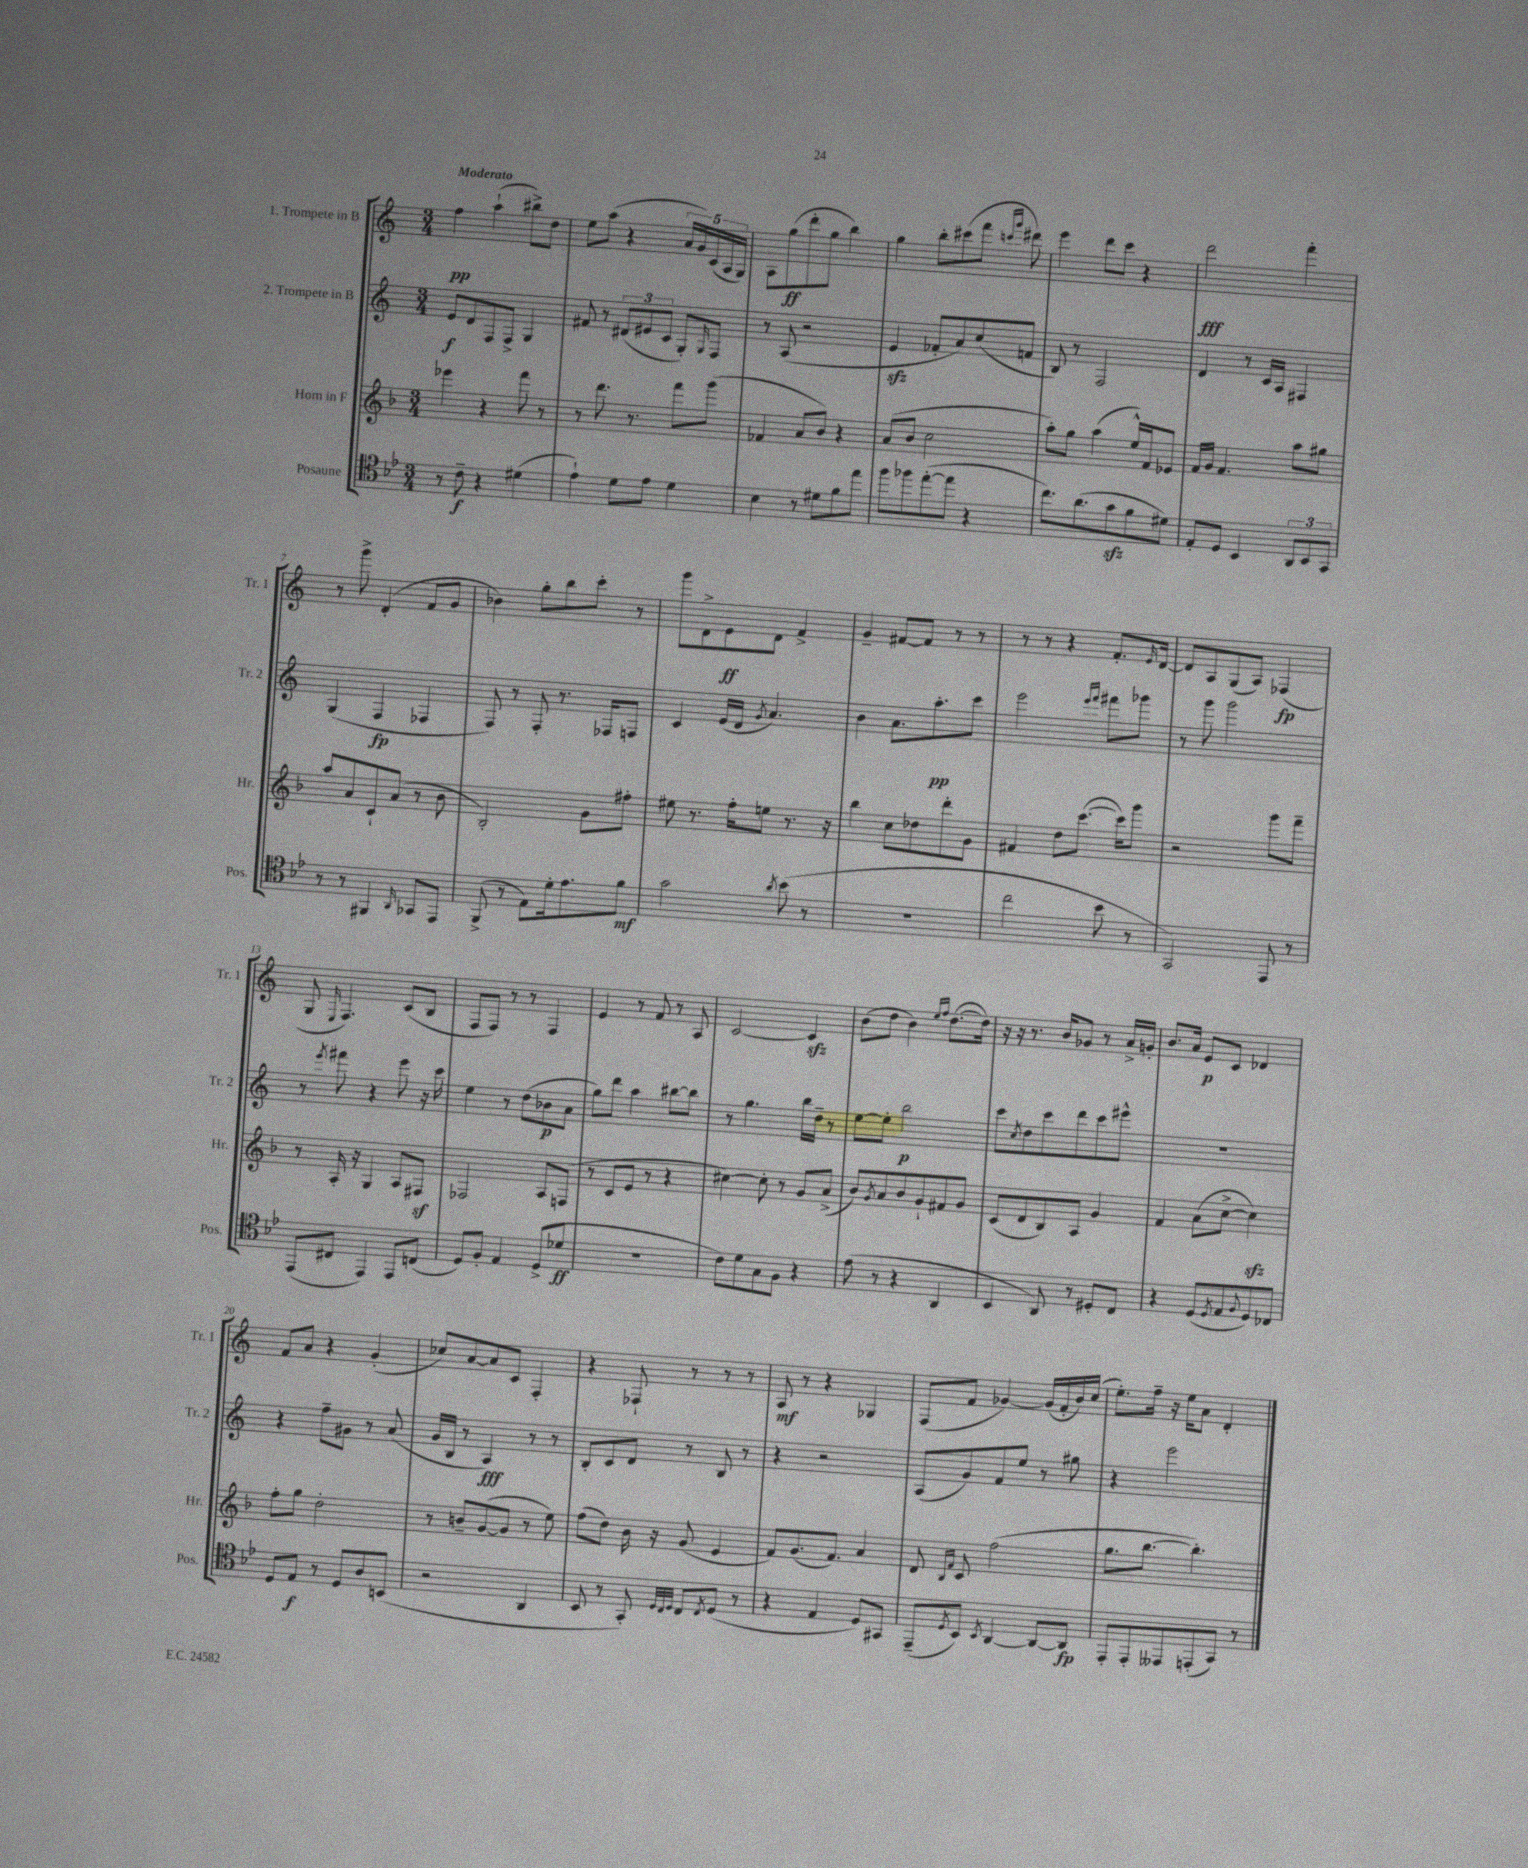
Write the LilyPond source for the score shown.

<<
\new StaffGroup <<
\new Staff = "s0" \with { instrumentName = "1. Trompete in B" shortInstrumentName = "Tr. 1" } {
    \clef treble \key c \major \numericTimeSignature \time 3/4 \tempo "Moderato"
    f''4\pp a''4-!( bis''8->) d''8 |
    e''8 a''8( r4 \tuplet 5/4 { a'16 g'16) c'16( a16 g16) } |
    a8 g''8\ff( d'''8-. g''8 b''4) |
    g''4 b''8-. cis'''8( f'''8 \grace { c'''16 g'''16 } dis'''8) |
    e'''4 d'''8 c'''8 r4 |
    d'''2\fff f'''4-. |
    r8 g'''8-> d'4-.( f'8 g'8 |
    bes'4) g''8-. b''8 c'''8-. r8 |
    g'''8 d'8-> e'8\ff d'8 f'4-> |
    g'4-- fis'8~ fis'8 r8 r8 |
    r8 r8 r4 f'8.-. \grace { e'16 } d'16~ |
    d'8 a8 g8( a8) fes4\fp( |
    g8 \grace { e16 } f4.) c'8( b8 |
    f8 f8) r8 r8 f4 |
    e'4 r8 f'8 r8 a8 |
    c'2~ c'4\sfz |
    b'8( d''8 b'4) \grace { e''16 f''16 } d''8.~( d''16) |
    r16 r16 r8. b'16 ges'8 r8 a'16-> g'16-. |
    b'8. a'16 e'8\p c'8 des'4 |
    f'8 a'8 r4 g'4-.( |
    ces''8) a'8~ a'8 c'8 f4-. |
    r4 fes8-! r8 r8 r8 |
    a8\mf r8 r4 ges4 |
    f8( f'8 ges'4~) ges'16( f'16-. b'16) c''16( |
    e''8.-.) f''16-- r16 e''16 a'8 d'4-. \bar "|." |
}
\new Staff = "s1" \with { instrumentName = "2. Trompete in B" shortInstrumentName = "Tr. 2" } {
    \clef treble \key c \major \numericTimeSignature \time 3/4
    e'8\f d'8 f8 f8-> g4 |
    fis'8 r8 \tuplet 3/2 { dis'8( eis'8 c'8 } g8-.) \grace { g16 } f8 |
    r8 a8( r2 |
    e'4\sfz fes'8-. a'8) c''8( f'8 |
    b8) r8 f2 |
    d'4 r8 c'16 a16 fis4 |
    g4( f4\fp fes4 |
    f8) r8 f8-. r8. fes16 f8 |
    c'4 e'16( d'16 \acciaccatura { g'8 } a'4.) |
    b'4 a'8. a''8.-.\pp c'''8 |
    e'''2 \grace { e'''16 f'''16 } fis'''8 ges'''8 |
    r8 g'''8 g'''2 |
    r8 \acciaccatura { e'''8 } fis'''8 r4 e'''8 r16 c'''16 |
    e''4 r8 d''8( bes'8\p a'8 |
    g''8) d'''8 a''4 bis''8~ bis''8 |
    r8 g''4. b''16 d''16-- r8 |
    e''8~ e''8-. b''2\p |
    c'''8 \acciaccatura { c''8 } d''8 c'''8 d'''8 c'''8 eis'''8-^ |
    R2. |
    r4 f''8-- gis'8 r8 a'8( |
    g'16 b16 r8 a4\fff) r8 r8 |
    b8-. c'8 d'8 r8 b8 r8 |
    r4 r2 |
    a8( g'8) f'8 e''8 r8 gis''8 |
    r4 e'''2 \bar "|." |
}
\new Staff = "s2" \with { instrumentName = "Horn in F" shortInstrumentName = "Hr." } {
    \clef treble \key f \major \numericTimeSignature \time 3/4
    ees'''4 r4 f'''8 r8 |
    r8 d'''8. r8. f'''8 g'''8( |
    fes'4 a'8 bes'8) r4 |
    a'8( bes'8 c''2 |
    a''8-.) g''8 a''4( e''16-^) f'16 ees'8 |
    f'16 g'16 f'4. a''8 gis''8 |
    a''8 a'8 c'8-! a'8( r8 bes'8 |
    bes2-.) g'8 fis''8-. |
    eis''8 r8. f''16-. e''8 r8. r16 |
    bes''4 c''8 des''8 d'''8-. g'8 |
    fis'4 d''8 c'''8.~( c'''16) g'''8 |
    r2 g'''8 f'''8-- |
    r8 a16-. r16 g4 a8 fis8\sf |
    fes2 a8 f8( |
    r8 c'8 e'8 r8 r4 |
    cis''4~) cis''8-. r8 g'8 a'8->( |
    bes'8) \acciaccatura { g'8 } a'8 bes'8 g'8-! fis'8 g'8 |
    c'8( d'8 bes8) a8 g'4 |
    f'4 a'8( c''8~-> c''4\sfz) |
    f''8-. g''8 d''2-. |
    r8 b'8-- g'8~( g'8 r8 e''8) |
    f''8( d''8) bes'16 r16 g'8( e'4 |
    f'8) g'8.( f'8.) a'4 |
    d'8 \grace { bes16 f'16 } c'8 f''2( |
    g''8. bes''8.~ bes''4.-.) \bar "|." |
}
\new Staff = "s3" \with { instrumentName = "Posaune" shortInstrumentName = "Pos." } {
    \clef tenor \key bes \major \numericTimeSignature \time 3/4
    r8 c'8--\f r4 dis'4( |
    ees'4-!) d'8 ees'8 d'4 |
    bes4 r8 dis'8 f'8 ees''8 |
    f''8 fes''8 ees''8~-.( ees''8 r4 |
    c''8.) a'8.( g'8\sfz f'8 dis'8) |
    ees8-. d8 bes,4 \tuplet 3/2 { a,8 bes,8 g,8 } |
    r8 r8 fis,4 \grace { a,16 } ges,8 ees,8 |
    f,8->( r8 ees8) d'16-. ees'8. f'8\mf |
    g'2 \acciaccatura { a'8 } bes'8( r8 |
    R2. |
    c''2 bes'8 r8 |
    g,2) ees,8 r8 |
    ees,8( cis8 ees,4) ees,8 c8( |
    d8) f8-. ees4 d8->( des'8\ff |
    R2. |
    c'8) d'8 g8 f8 r4 |
    ees'8( r8 r4 a,4 |
    bes,4 a,8) r8 dis8-. c8 |
    r4 d8( \acciaccatura { d8 } ees8 \appoggiatura { f8 } d8) ces8 |
    d8 ees8\f r8 d8 a8 b,8( |
    r2 a,4 |
    bes,8 r8 g,8-.) \grace { d32 c32 d32 } c8 \acciaccatura { c8 } d8( r8 |
    r4 ees4 d8) gis,8 |
    ees,8--( \acciaccatura { d8 } bes,8) \acciaccatura { bes,8 } a,4~ a,8~ a,8\fp |
    ees,8-. ees,8-. eeses,8 e,8-.( g,8) r8 \bar "|." |
}
>>
>>
